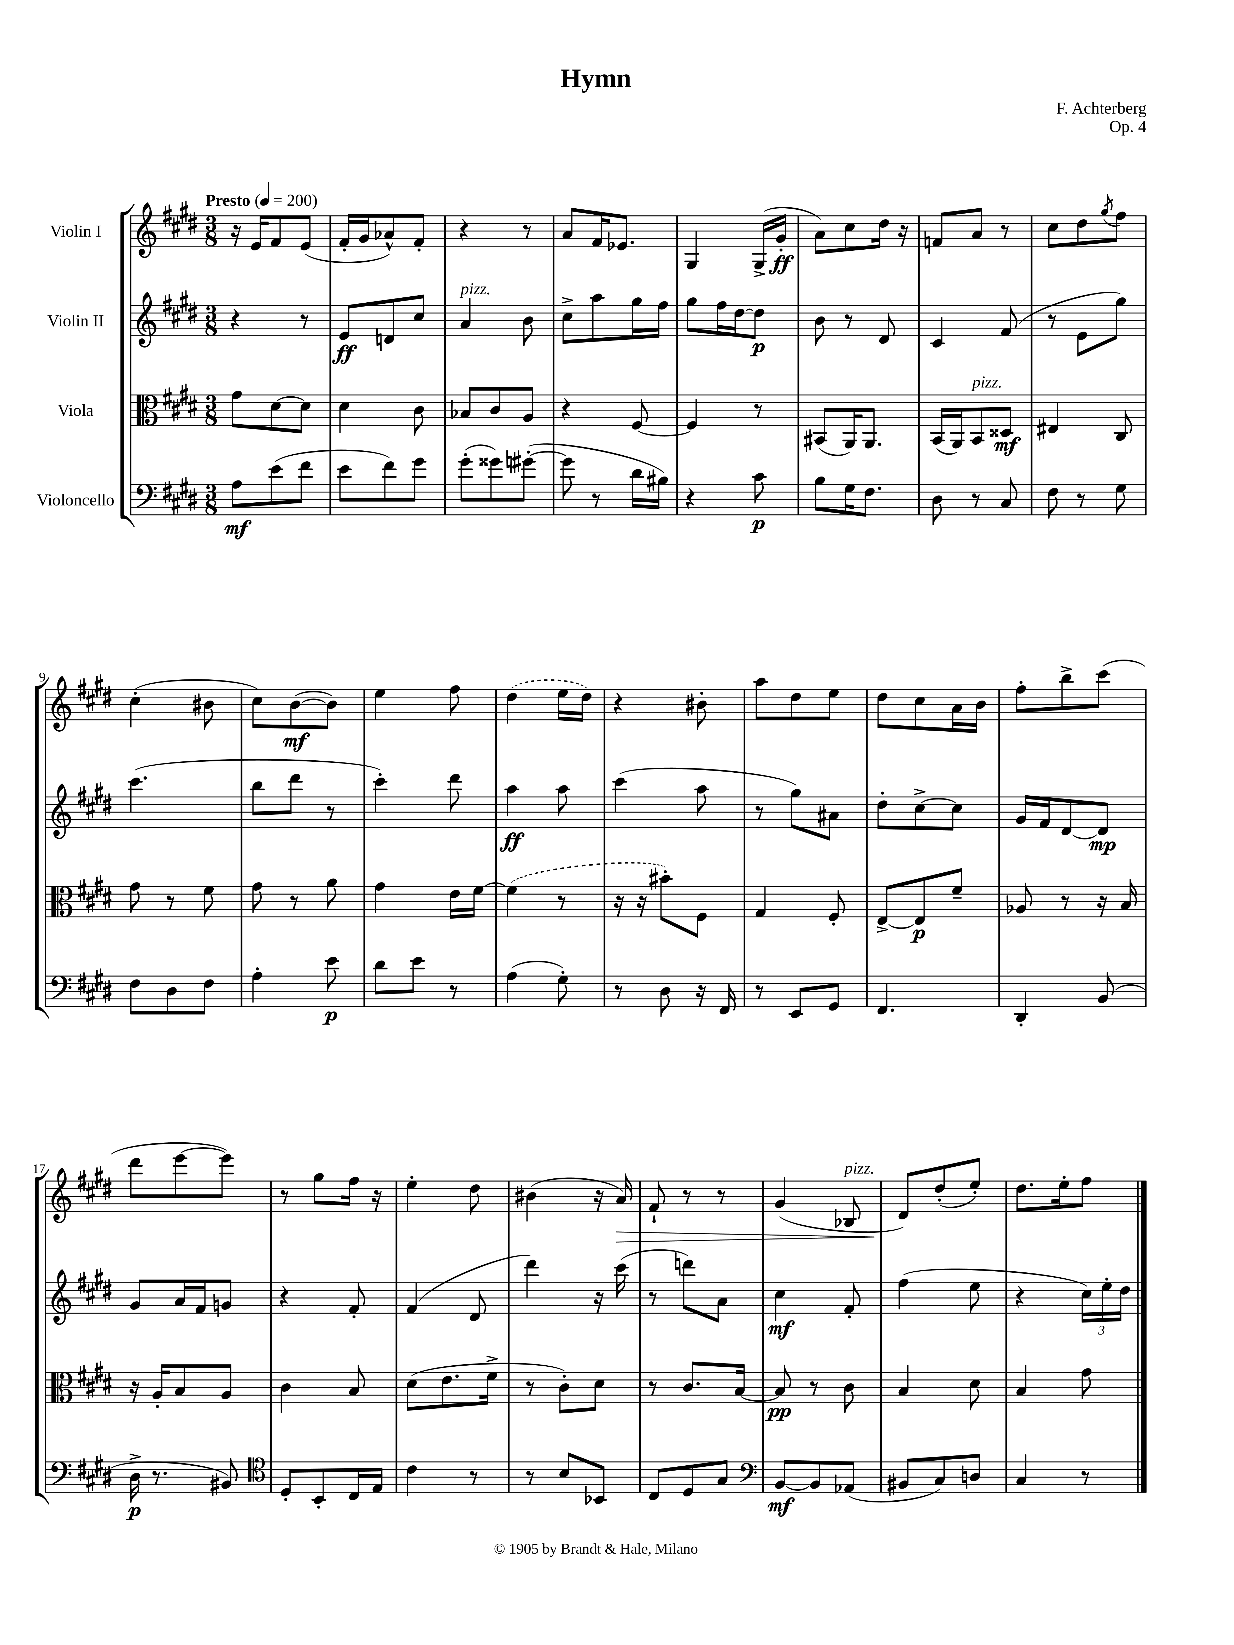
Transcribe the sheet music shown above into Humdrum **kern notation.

**kern	**dynam	**kern	**dynam	**kern	**dynam	**kern	**dynam
*part4	*part4	*part3	*part3	*part2	*part2	*part1	*part1
*staff4	*staff4	*staff3	*staff3	*staff2	*staff2	*staff1	*staff1
*I"Violoncello	*	*I"Viola	*	*I"Violin II	*	*I"Violin I	*
*clefF4	*	*clefC3	*	*clefG2	*	*clefG2	*
*k[f#c#g#d#]	*	*k[f#c#g#d#]	*	*k[f#c#g#d#]	*	*k[f#c#g#d#]	*
*M3/8	*	*M3/8	*	*M3/8	*	*M3/8	*
*MM200	*	*MM200	*	*MM200	*	*MM200	*
=1	=1	=1	=1	=1	=1	=1	=1
!	!	!	!	!	!	!LO:TX:a:B:t=Presto	!
8A\L	mf	8g#\L	.	4r	.	16r	.
.	.	.	.	.	.	16e/KL	.
(8e\	.	[8d#\	.	.	.	8f#/	.
8f#\J	.	8d#\J]	.	8r	.	(8e/J	.
=2	=2	=2	=2	=2	=2	=2	=2
8e\L	.	4d#\	.	8e/L	ff	16f#'/LL	.
.	.	.	.	.	.	16g#/J	.
8f#\)	.	.	.	8dn/	.	8a-X^^/)	.
8g#\J	.	8c#\	.	8cc#/J	.	8f#'/J	.
=3	=3	=3	=3	=3	=3	=3	=3
!	!	!	!	!LO:TX:a:i:t=pizz.	!	!	!
(8g#'\L	.	8B-X/L	.	4a/	.	4r	.
8g##X\)	.	8c#/	.	.	.	.	.
([8g#X'\J	.	8A/J	.	8b\	.	8r	.
=4	=4	=4	=4	=4	=4	=4	=4
8g#\]	.	4r	.	8cc#^\L	.	8a/L	.
8r	.	.	.	8aa\	.	16f#/K	.
.	.	.	.	.	.	8.e-X/J	.
16d#\LL	.	[8F#/	.	16gg#\L	.	.	.
16B#X\JJ)	.	.	.	16ff#\JJ	.	.	.
=5	=5	=5	=5	=5	=5	=5	=5
4r	.	4F#/]	.	8gg#\L	.	4G#/	.
.	.	.	.	16ff#\L	.	.	.
.	.	.	.	[16dd#\J	.	.	.
8c#\	p	8r	.	8dd#\J]	p	(16G#^/LL	.
.	.	.	.	.	.	16g#'/JJ	ff
=6	=6	=6	=6	=6	=6	=6	=6
8B\L	.	(8BB#X/L	.	8b\	.	8a\L)	.
16G#\K	.	16AA/K)	.	8r	.	8cc#\	.
8.F#\J	.	8.AA/J	.	.	.	.	.
.	.	.	.	8d#/	.	16dd#\Jk	.
.	.	.	.	.	.	16r	.
=7	=7	=7	=7	=7	=7	=7	=7
8D#\	.	(16BB/LL	.	4c#/	.	8fn/L	.
.	.	16AA/J)	.	.	.	.	.
!	!	!LO:TX:a:i:t=pizz.	!	!	!	!	!
8r	.	8BB/	.	.	.	8a/J	.
8C#/	.	8D##X/J	mf	(8f#/	.	8r	.
=8	=8	=8	=8	=8	=8	=8	=8
8F#\	.	4E#X/	.	8r	.	8cc#\L	.
8r	.	.	.	8e\L	.	8dd#\	.
.	.	.	.	.	.	8qgg#/	.
8G#\	.	8C#/	.	8gg#\J)	.	8ff#\J	.
!!LO:LB:g=z
=9	=9	=9	=9	=9	=9	=9	=9
8F#\L	.	8g#\	.	(4.ccc#\	.	(4cc#'\	.
8D#\	.	8r	.	.	.	.	.
8F#\J	.	8f#\	.	.	.	8b#X\	.
=10	=10	=10	=10	=10	=10	=10	=10
4A'\	.	8g#\	.	8bb\L	.	8cc#\L)	.
.	.	8r	.	8ddd#\J	.	([8b\	mf
8e\	p	8a\	.	8r	.	8b\J])	.
=11	=11	=11	=11	=11	=11	=11	=11
8d#\L	.	4g#\	.	4ccc#'\)	.	4ee\	.
8e\J	.	.	.	.	.	.	.
8r	.	16e\LL	.	8ddd#\	.	8ff#\	.
.	.	[16f#\JJ	.	.	.	.	.
=12	=12	=12	=12	=12	=12	=12	=12
(4A\	.	(4f#\]	.	4aa\	ff	(4dd#\	.
8G#'\)	.	8r	.	8aa\	.	16ee\LL	.
.	.	.	.	.	.	16dd#\JJ)	.
=13	=13	=13	=13	=13	=13	=13	=13
8r	.	16r	.	(4ccc#\	.	4r	.
.	.	16r	.	.	.	.	.
8D#\	.	8b#X'\L)	.	.	.	.	.
16r	.	8F#\J	.	8aa\	.	8b#X'\	.
16FF#/	.	.	.	.	.	.	.
=14	=14	=14	=14	=14	=14	=14	=14
8r	.	4G#/	.	8r	.	8aa\L	.
8EE/L	.	.	.	8gg#\L)	.	8dd#\	.
8GG#/J	.	8F#'/	.	8a#X\J	.	8ee\J	.
=15	=15	=15	=15	=15	=15	=15	=15
4.FF#/	.	[8E^/L	.	8dd#'\L	.	8dd#\L	.
.	.	8E/]	p	[8cc#^\	.	8cc#\	.
.	.	8f#~/J	.	8cc#\J]	.	16a\L	.
.	.	.	.	.	.	16b\JJ	.
=16	=16	=16	=16	=16	=16	=16	=16
4DD#'/	.	8A-X/	.	16g#/LL	.	8ff#'\L	.
.	.	.	.	16f#/J	.	.	.
.	.	8r	.	[8d#/	.	8bb^\	.
(8BB/	.	16r	.	8d#/J]	mp	(8ccc#\J	.
.	.	16B/	.	.	.	.	.
!!LO:LB:g=z
=17	=17	=17	=17	=17	=17	=17	=17
16D#^\	p	16r	.	8g#/L	.	8ddd#\L	.
8.r	.	16A'/KL	.	.	.	.	.
.	.	8B/	.	16a/L	.	[8eee\	.
.	.	.	.	16f#/J	.	.	.
8BB#X/)	.	8A/J	.	8gn/J	.	8eee\J])	.
=18	=18	=18	=18	=18	=18	=18	=18
*clefC4	*	*	*	*	*	*	*
8D#'/L	.	4c#\	.	4r	.	8r	.
8BB'/	.	.	.	.	.	8gg#\L	.
16C#/L	.	8B/	.	8f#'/	.	16ff#\Jk	.
16E/JJ	.	.	.	.	.	16r	.
=19	=19	=19	=19	=19	=19	=19	=19
4c#\	.	(8d#\L	.	(4f#/	.	4ee'\	.
.	.	8.e\	.	.	.	.	.
8r	.	.	.	8d#/	.	8dd#\	.
.	.	16f#^\Jk	.	.	.	.	.
=20	=20	=20	=20	=20	=20	=20	=20
8r	.	8r	.	4ddd#\)	.	(4b#X\	.
8B/L	.	8c#'\L)	.	.	.	.	.
8BB-X/J	.	8d#\J	.	16r	.	16r	.
!	!	!	!	!	!	!	!LO:HP:b
.	.	.	.	(16ccc#\	.	16a/)	>
=21	=21	=21	=21	=21	=21	=21	=21
8C#/L	.	8r	.	8r	.	8f#`/	.
8D#/	.	8.c#/L	.	8dddn\L)	.	8r	.
8G#/J	.	.	.	8a\J	.	8r	.
.	.	[16B/Jk	.	.	.	.	.
=22	=22	=22	=22	=22	=22	=22	=22
*clefF4	*	*	*	*	*	*	*
[8BB/L	mf	8B/]	pp	4cc#\	mf	(4g#/	.
8BB/]	.	8r	.	.	.	.	.
!	!	!	!	!	!	!LO:TX:a:i:t=pizz.	!
(8AA-X/J	.	8c#\	.	8f#'/	.	8B-X/	.
=23	=23	=23	=23	=23	=23	=23	=23
8BB#X/L	.	4B/	.	(4ff#\	.	8d#/L)	.
8C#/)	.	.	.	.	.	(8dd#'/	]
8Dn/J	.	8d#\	.	8ee\	.	8ee'/J)	.
=24	=24	=24	=24	=24	=24	=24	=24
4C#/	.	4B/	.	4r	.	8.dd#\L	.
.	.	.	.	.	.	16ee'\k	.
8r	.	8g#\	.	24cc#\LL)	.	8ff#\J	.
.	.	.	.	24ee'\	.	.	.
.	.	.	.	24dd#\JJ	.	.	.
==	==	==	==	==	==	==	==
*-	*-	*-	*-	*-	*-	*-	*-
